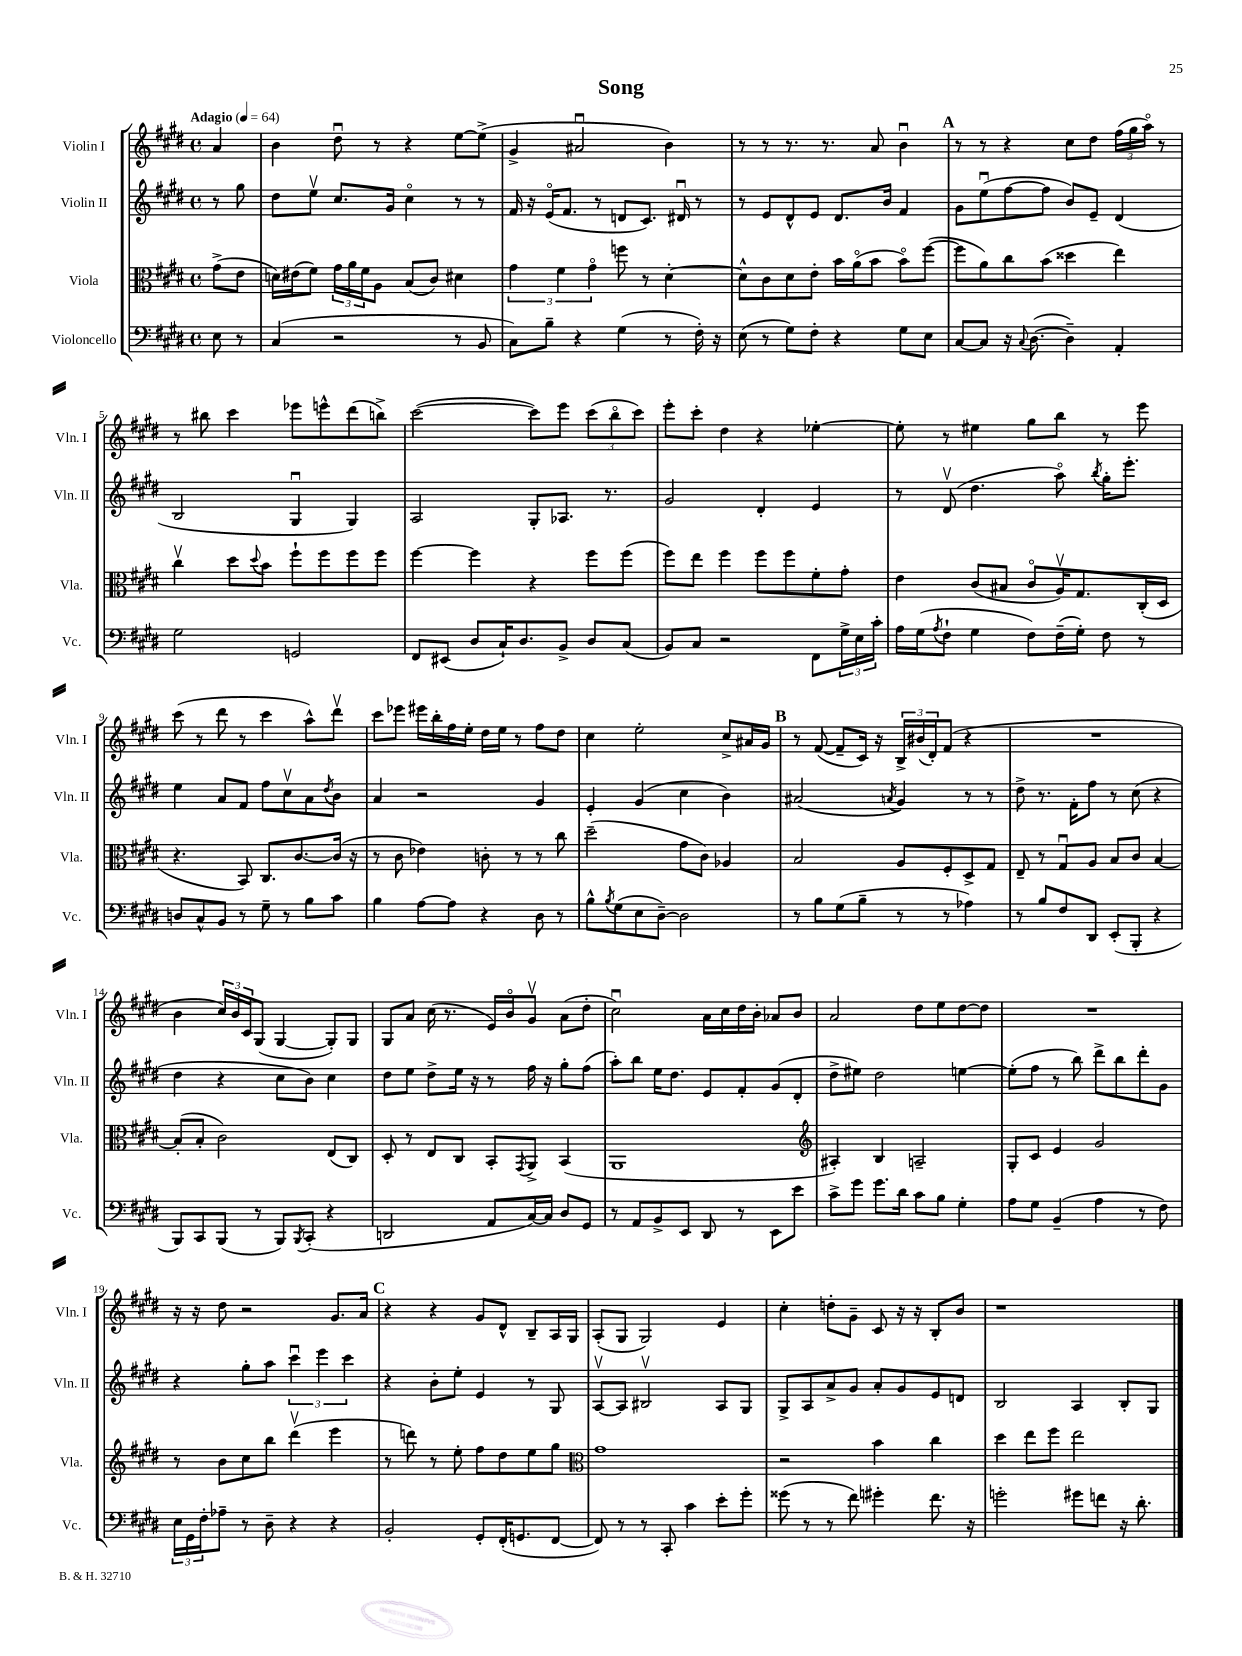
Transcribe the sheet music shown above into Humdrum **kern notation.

**kern	**kern	**kern	**kern
*part4	*part3	*part2	*part1
*staff4	*staff3	*staff2	*staff1
*I"Violoncello	*I"Viola	*I"Violin II	*I"Violin I
*I'Vc.	*I'Vla.	*I'Vln. II	*I'Vln. I
*clefF4	*clefC3	*clefG2	*clefG2
*k[f#c#g#d#]	*k[f#c#g#d#]	*k[f#c#g#d#]	*k[f#c#g#d#]
*M4/4	*M4/4	*M4/4	*M4/4
*met(c)	*met(c)	*met(c)	*met(c)
*MM64	*MM64	*MM64	*MM64
=	=	=	=
!	!	!	!LO:TX:a:B:t=Adagio
8E\	(8g#^\L	8r	4a/
8r	8e\J	8gg#\	.
=1	=1	=1	=1
(4C#/	16dn\LL)	8dd#\L	4b\
.	(16e#X\J	.	.
.	8f#\J)	8eev\J	.
2r	24g#\LL	8.cc#/L	8dd#u\
.	24a\	.	.
.	24f#\J	.	.
.	8A\J	.	8r
.	.	16g#/Jk	.
.	(8B/L	4cc#\	4r
.	8c#/J)	.	.
8r	4d#X\	8r	[8ee\L
8BB/	.	8r	(8ee^\J]
=2	=2	=2	=2
8C#\L)	6g#\	16f#/	4g#^/
.	.	16r	.
8B~\J	.	(16e/KL	.
.	6f#\	.	.
.	.	8.f#/J	.
4r	.	.	2a#Xu/
.	6g#\	.	.
.	.	8r	.
(4G#\	8ffn\	8dn/L	.
.	8r	8.c#/J)	.
8r	[4d#'\	.	4b\)
.	.	16d#Xu/	.
16F#'\)	.	8r	.
16r	.	.	.
=3	=3	=3	=3
(8E\	8d#^^\L]	8r	8r
8r	8c#\	8e/L	8r
8G#\L)	8d#\	8d#^^/	8.r
8F#'\J	8e'\J	8e/J	.
.	.	.	8.r
4r	16b\LL	8.d#/L	.
.	(16a\J	.	.
.	8b\J	.	8a/
.	.	16b/Jk	.
8G#\L	8b\L)	4f#/	4bu\
8E\J	([8ff#\J	.	.
!!LO:REH:place=s1:t=A
=4	=4	=4	=4
[8C#/L	8ff#\L]	8g#\L	8r
8C#/J]	8a\)	(8eeu\	8r
16r	8cc#\	[8ff#\	4r
8qqC#/	.	.	.
([8.D#\	.	.	.
.	(8b\J	8ff#\J]	.
4D#~\])	4dd##X\	8b/L)	8cc#\L
.	.	8e~/J	8dd#\J
4AA'/	4ee\)	(4d#/	(24ff#\LL
.	.	.	24gg#\
.	.	.	24aa\JJ)
.	.	.	8r
!!LO:LB:g=z
=5	=5	=5	=5
2G#\	4cc#v\	2B/	8r
.	.	.	8bb#X\
.	8dd#\L	.	4ccc#\
.	8qqdd#/	.	.
.	8b\J	.	.
2GGn/	8ff#`\L	4G#u/	8eee-X\L
.	8ff#\	.	8eeen^^\
.	8ff#\	4G#/)	(8ddd#\
.	8ff#\J	.	8bbn^\J)
=6	=6	=6	=6
8FF#/L	[4ff#\	2A/	([2ccc#\
(8EE#X/J	.	.	.
8D#/L	4ff#\]	.	.
16C#`/K)	.	.	.
8.D#/	.	.	.
.	4r	8G#'/L	8ccc#\L])
8BB^/J	.	8.A-X/J	8eee\J
8D#/L	8ff#\L	.	(12ccc#\L
.	.	8.r	.
.	.	.	12bb\
(8C#/J	(8ff#\J	.	.
.	.	.	12ccc#\J)
=7	=7	=7	=7
8BB/L)	8ff#\L)	2g#/	8eee'\L
8C#/J	8ee\J	.	8ccc#'\J
2r	4ff#\	.	4dd#\
.	8ff#\L	4d#'/	4r
.	8ff#\	.	.
8FF#\L	8f#'\	4e/	[4ee-X'\
24G#^\L	8g#'\J	.	.
24E\	.	.	.
24c#'\JJ	.	.	.
=8	=8	=8	=8
16A\LL	4e\	8r	8ee-'\]
(16G#\J	.	.	.
8qA/	.	.	.
8F#`\J	.	(8d#v/	8r
4G#\	(8c#/L	4.dd#\	4ee#X\
.	8B#X/J	.	.
8F#\L)	8c#/L	.	8gg#\L
(16F#~\L	16Av/K)	8aa\)	8bb\J
16G#'\JJ)	8.G#/	.	.
.	.	8qbb/	.
8F#\	.	16gg#'\KL	8r
.	.	8.eee'\J	.
8r	(16C#'/L	.	8eee\
.	16D#/JJ	.	.
!!LO:LB:g=z
=9	=9	=9	=9
8Dn/L	4.r	4ee\	(8ccc#\
8C#^^/	.	.	8r
8BB/J	.	8a/L	8ddd#\
8r	8BB/)	8f#/J	8r
8G#~\	8.C#/L	8ff#\L	4ccc#\
8r	.	8cc#v\	.
.	[8.c#/	.	.
8B\L	.	8a\	8aa^^\L)
.	.	8qdd#/	.
8c#\J	(16c#/Jk]	8b\J	8ddd#v\J
.	16r	.	.
=10	=10	=10	=10
4B\	8r	4a/	8ccc#\L
.	8c#\	.	8eee-X\J
[8A\L	4e-X\)	2r	16eee#X\LL
.	.	.	16bb'\
8A\J]	.	.	16ff#\
.	.	.	16ee'\JJ
4r	8cn'\	.	16dd#\LL
.	.	.	16ee\JJ
.	8r	.	8r
8D#\	8r	4g#/	8ff#\L
8r	8cc#\	.	8dd#\J
=11	=11	=11	=11
8B^^\L	(2dd#~\	4e'/	4cc#\
8qB/	.	.	.
(8G#\	.	.	.
8E\	.	(4g#/	2ee'\
[8D#~\J)	.	.	.
2D#\]	8g#\L	4cc#\	.
.	8c#\J)	.	.
.	4A-X/	4b\)	8cc#^/L
.	.	.	16a#X/L
.	.	.	16g#/JJ
!!LO:REH:place=s1:t=B
=12	=12	=12	=12
8r	2B/	(2a#X/	8r
8B\L	.	.	([8f#/
(8G#\	.	.	8f#~/L]
8B~\J	.	.	16c#/Jk)
.	.	.	16r
.	.	8qan/	.
8r	8A/L	4g#/)	24B^/LL
.	.	.	(24b#X/
.	.	.	24d#'/J)
8r	8F#'/	.	(8f#/J
4A-X\)	8D#^/	8r	4r
.	8G#/J	8r	.
=13	=13	=13	=13
8r	8E~/	8dd#^\	1r
8B/L	8r	8.r	.
8F#/	8G#u/L	.	.
.	.	16f#'\KL	.
8DD#/J	8A/J	8ff#\J	.
(8EE'/L	8B/L	8r	.
8BBB'/J	8c#/J	(8cc#\	.
4r	[4B/	4r	.
!!LO:LB:g=z
=14	=14	=14	=14
8BBB/L)	(8B'/L]	4dd#\	4b\
8CC#/	8B'/J	.	.
(8BBB/J	2c#\)	4r	24cc#/LL)
.	.	.	24b/
.	.	.	24c#/J
8r	.	.	(8G#/J
8BBB/L)	.	8cc#\L	[4G#/
8qBBB/	.	.	.
(8CC#'/J	.	8b\J)	.
4r	(8E/L	4cc#\	8G#'/L])
.	8C#/J)	.	8G#/J
=15	=15	=15	=15
2DDn/	8D#'/	8dd#\L	8G#/L
.	8r	8ee\J	8a/J
.	8E/L	8dd#^\L	(16cc#\
.	.	.	8.r
.	8C#/J	16ee\Jk	.
.	.	16r	.
8AA/L	8BB'/L	8r	16e/LL)
.	.	.	16b/J
.	8qGG#/	.	.
[16C#/L)	8AA^/J	16ff#\	8g#v/J
16C#/JJ]	.	16r	.
8D#/L	(4BB/	8gg#'\L	(8a\L
8GG#/J	.	(8ff#\J	8dd#'\J
=16	=16	=16	=16
8r	1AA	8aa'\L)	2cc#u\)
8AA/L	.	8bb\J	.
8BB^/	.	16ee\KL	.
.	.	8.dd#\J	.
8EE/J	.	.	.
8DD#/	.	8e/L	16a\LL
.	.	.	16cc#\
8r	.	8f#'/	16dd#\
.	.	.	16b'\JJ
8EE\L	.	(8g#/	8a-X/L
8e\J	.	8d#'/J	8b/J
=17	=17	=17	=17
*	*clefG2	*	*
8c#^\L	4A#X'/)	8dd#^\L	2a/
8g#\J	.	8ee#X\J)	.
8.g#\L	4B/	2dd#\	.
16d#\Jk	.	.	.
8c#\L	2An~/	.	8dd#\L
8B\J	.	.	8ee\
4G#'\	.	[4een\	[8dd#\
.	.	.	8dd#\J]
=18	=18	=18	=18
8A\L	8G#'/L	(8ee'\L]	1r
8G#\J	8c#/J	8ff#\J	.
(4BB~/	4e/	8r	.
.	.	8bb\)	.
4A\	2g#/	8ddd#^\L	.
.	.	8bb\	.
8r	.	8ddd#'\	.
8F#\)	.	8g#\J	.
!!LO:LB:g=z
=19	=19	=19	=19
24E\LL	8r	4r	16r
24GG#\	.	.	.
.	.	.	16r
24F#'\J	.	.	.
8A-X~\J	8b\L	.	8dd#\
8r	8cc#\	8gg#'\L	2r
8D#~\	8bb\J	8aa\J	.
4r	(4ddd#v\	6ccc#u\	.
.	.	6eee\	.
4r	4eee\	.	8.g#/L
.	.	6ccc#\	.
.	.	.	16a/Jk
!!LO:REH:place=s1:t=C
=20	=20	=20	=20
2BB'/	8r	4r	4r
.	8dddn\)	.	.
.	8r	8b'\L	4r
.	8ee'\	8ee'\J	.
8GG#'/L	8ff#\L	4e/	8g#/L
(16FF#'/K	8dd#\	.	8d#^^/J
8.GGn/	.	.	.
.	8ee\	8r	8B~/L
[8FF#/J	8gg#\J	8G#/	16A/L
.	.	.	16G#/JJ
=21	=21	=21	=21
*	*clefC3	*	*
8FF#/])	1g#	[8Av/L	(8A'/L
8r	.	8A/J]	8G#/J
8r	.	2B#Xv/	2G#/)
8CC#'/	.	.	.
4c#\	.	.	.
8e'\L	.	8A/L	4e/
8g#'\J	.	8G#/J	.
=22	=22	=22	=22
(8g##X\	2r	8G#^/L	4cc#'\
8r	.	8A/	.
8r	.	8a^/	8ddn'\L
8f#\)	.	8g#/J	8g#~\J
4g#X'\	4b\	8a'/L	8c#/
.	.	8g#/	16r
.	.	.	16r
8.f#\	4cc#\	8e/	8B'/L
.	.	8dn/J	8b/J
16r	.	.	.
=23	=23	=23	=23
2gn'\	4dd#\	2B/	1r
.	8ee\L	.	.
.	8ff#\J	.	.
8g#X\L	2ee\	4A/	.
8fn\J	.	.	.
16r	.	8B'/L	.
8.d#'\	.	.	.
.	.	8G#/J	.
==	==	==	==
*-	*-	*-	*-
